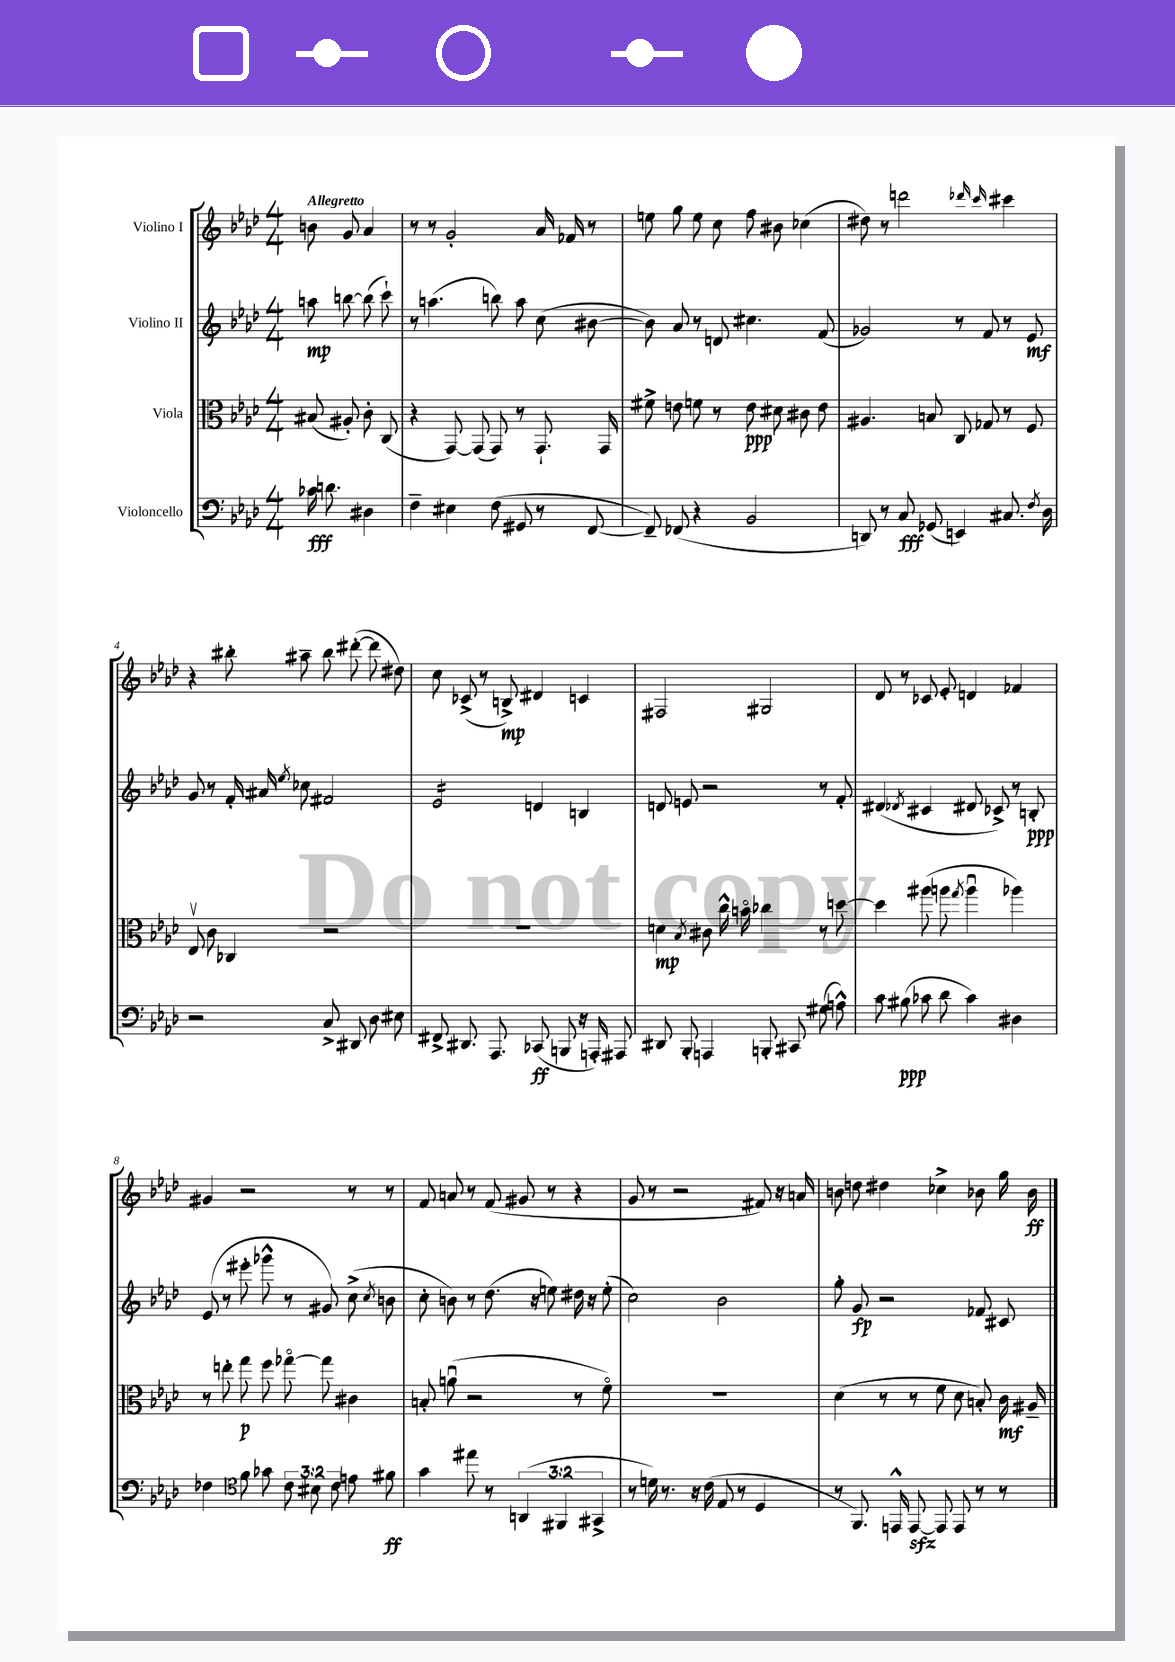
<<
\new StaffGroup <<
\new Staff = "s0" \with { instrumentName = "Violino I" } {
    \clef treble \key aes \major \numericTimeSignature \time 4/4 \partial 2 \tempo "Allegretto"
    \autoBeamOff b'8 g'8 aes'4 |
    r8 r8 g'2-. aes'16 fes'16 r8 |
    e''8 g''8 e''8 c''8 f''8 bis'8 ces''4( |
    dis''8) r8 d'''2 \grace { des'''16 c'''16 } cis'''4 |
    r4 bis''8-. ais''8-- bis''8 dis'''8~-.( dis'''8 dis''8) |
    c''8 ces'8->( r8 b8->\mp) dis'4 c'4 |
    fis2 gis2 |
    des'8 r8 ces'8 ees'8-. d'4 fes'4 |
    gis'4 r2 r8 r8 |
    f'8 a'8 r8 f'8( gis'8 r8 r4 |
    g'8 r8 r2 fis'8) r16 a'16 |
    b'8 d''8 dis''4 ces''4-> bes'8 g''16 bes'16\ff \bar "|." |
}
\new Staff = "s1" \with { instrumentName = "Violino II" } {
    \clef treble \key aes \major \numericTimeSignature \time 4/4 \partial 2
    \autoBeamOff a''8\mp b''8~ b''8( c'''8-!) |
    r8 a''4.( b''8) a''8 c''8( bis'8~ |
    bis'8) aes'8 r8 d'8 cis''4. f'8( |
    ges'2) r8 f'8 r8 ees'8\mf |
    g'8 r8 f'16-. ais'16 \acciaccatura { ees''8 } ces''8 fis'2 |
    ees'2:16 d'4 b4 |
    d'8 e'8 r2 r8 f'8-. |
    dis'4( \acciaccatura { des'8 } cis'4 dis'8 ces'8->) r8 b8-.\ppp |
    ees'8( r8 eis'''8-. ges'''8-^ r8 gis'8) c''8->( \acciaccatura { c''8 } b'8 |
    c''8-. b'8) r8 des''8.( r16 e''8) dis''16 r16 e''8-.( |
    c''2) bes'2 |
    g''8-. g'8\fp r2 fes'8 cis'8 \bar "|." |
}
\new Staff = "s2" \with { instrumentName = "Viola" } {
    \clef alto \key aes \major \numericTimeSignature \time 4/4 \partial 2
    \autoBeamOff bis8( ais8-.) c'8-. c8( |
    r4 g,8~) g,8( g,8) r8 g,8.-! g,16 |
    fis'8-> e'8 f'8 r8 e'8\ppp dis'8 cis'8 e'8 |
    ais4. b8 c8 ges8 r8 f8 |
    ees8\upbow c'8 ces4 r2 |
    R1 |
    d'4\mp \acciaccatura { bes8 } cis'8 c''16-^ b'16\flageolet ces''4 r8 d''8~ |
    d''4 ais''8( a''8 \acciaccatura { g''8 } a''4\downbow aes''4) |
    r8 e''8-. g''8\p f''8 ges''8~\flageolet ges''8 cis'4 |
    b8-. a'8\downbow( r2 r8 f'8\flageolet) |
    R1 |
    des'4( r8 r8 f'8 des'8 b8-.) c'16\mf ais16-- \bar "|." |
}
\new Staff = "s3" \with { instrumentName = "Violoncello" } {
    \clef bass \key aes \major \numericTimeSignature \time 4/4 \override Staff.TupletNumber.text = #tuplet-number::calc-fraction-text \partial 2
    \autoBeamOff ces'16\fff d'8. dis4 |
    f4-- eis4 f8( gis,8 r8 f,8~ |
    f,8--) fes,8( r4 bes,2 |
    d,8) r8 c8\fff ges,8( e,4) cis8. \acciaccatura { f8 } des16 |
    r2 c8-> dis,8 des8 eis8 |
    fis,8-> dis,8. aes,,8. ces,8\ff( b,,8 r16 a,,16-.) ais,,8 |
    dis,8 bes,,8-. a,,4 b,,8-. cis,8 gis8( a8-^) |
    c'8 bis8\ppp( ces'8 des'8 ces'4) dis4 |
    fes4 \clef tenor f'8 ges'8 \tuplet 3/2 { c'8 bis8 c'8 } e'8 fis'8\ff |
    g'4 eis''8 r8 \tuplet 3/2 { a,4( fis,4 gis,4-> } |
    r8 d'16) r8. r16 c'16( ees8 r8 des4 |
    r8 f,8.) e,16-^ e,8~\sfz e,8 e,8 r8 r8 \bar "|." |
}
>>
>>
